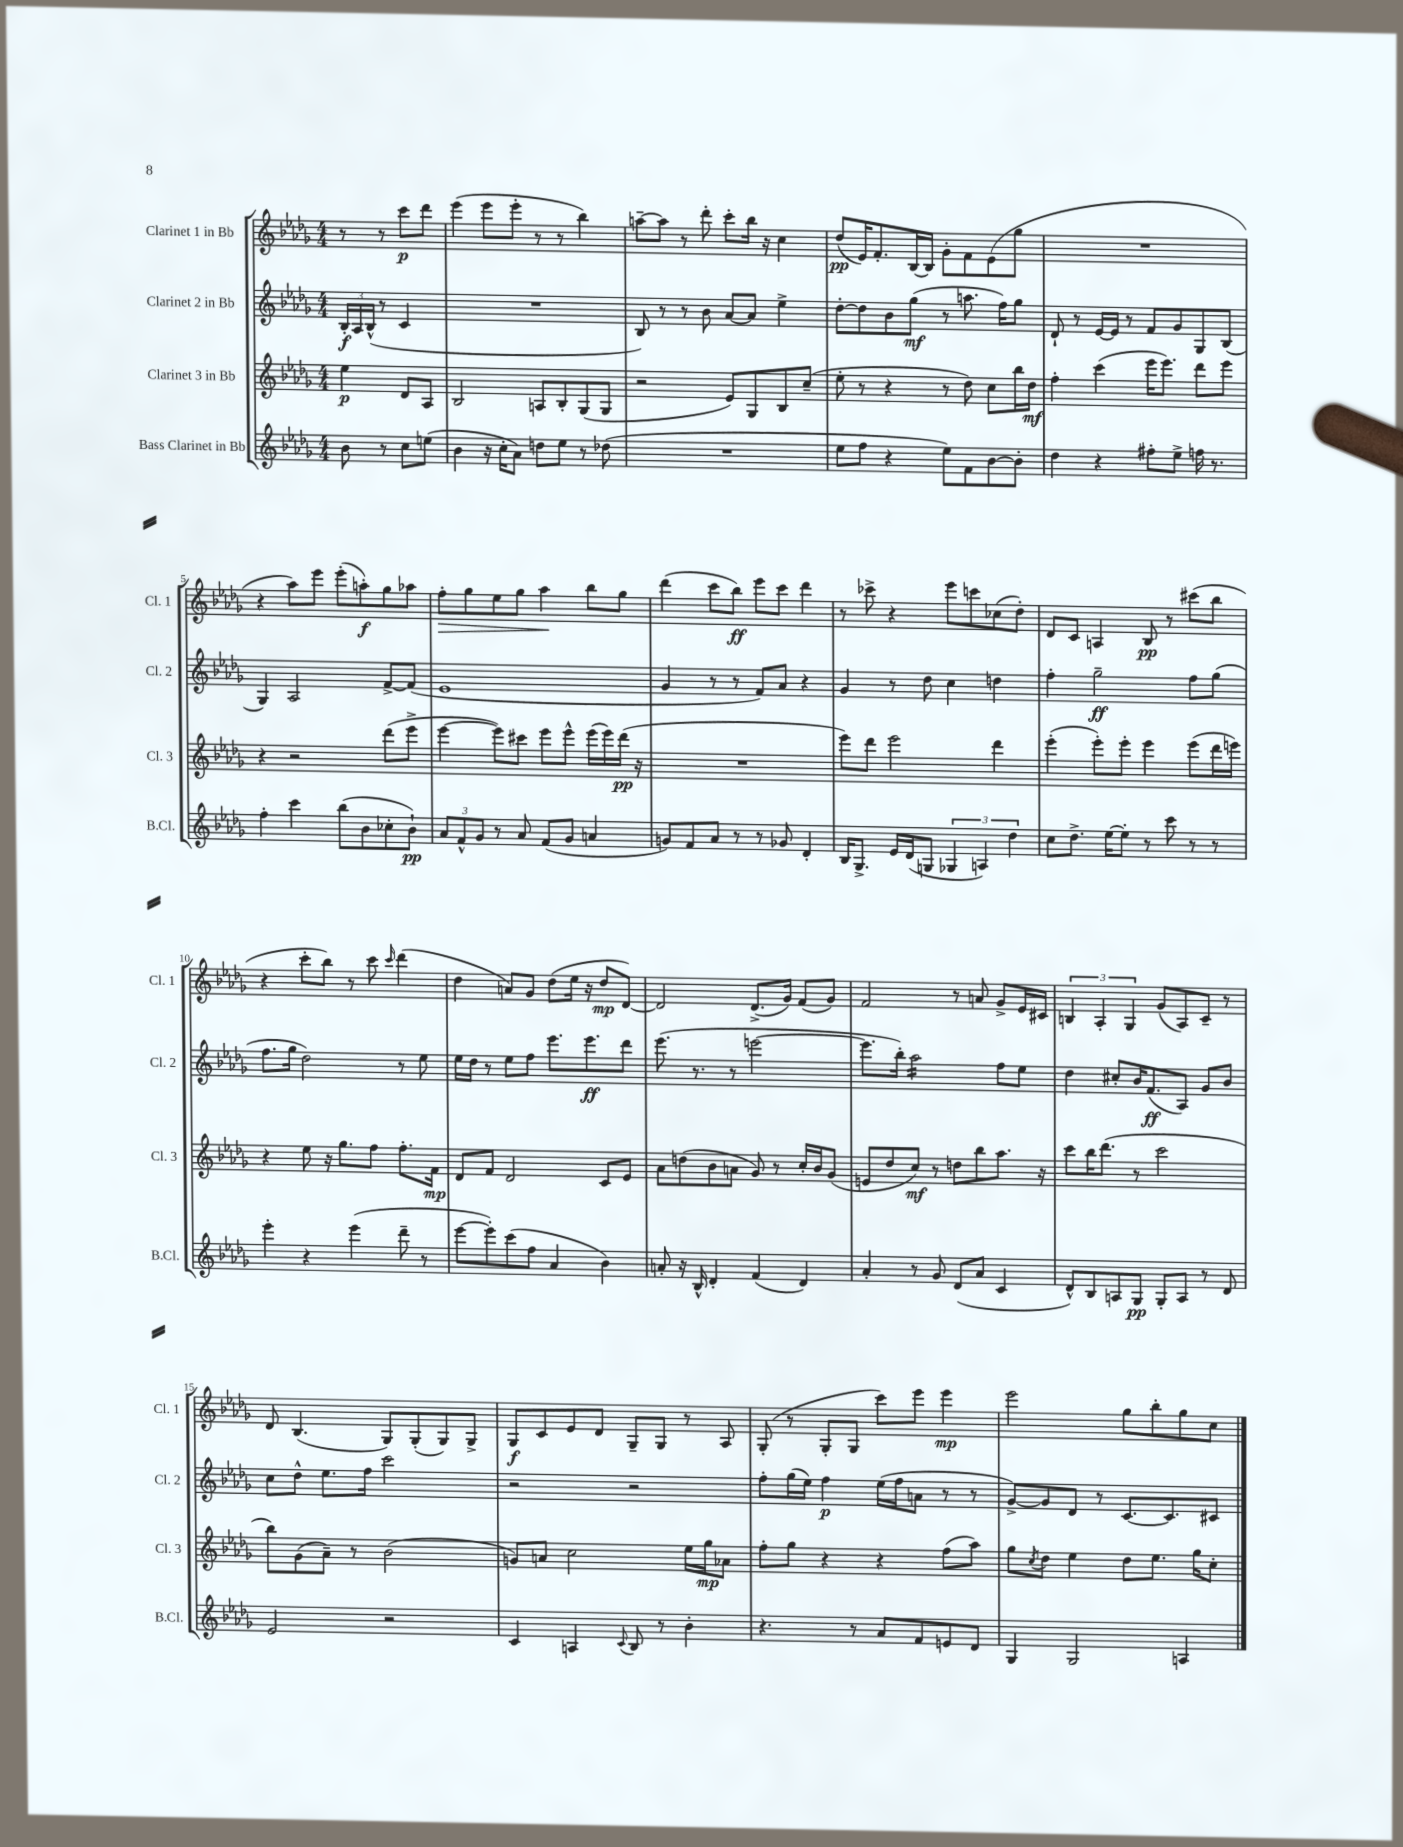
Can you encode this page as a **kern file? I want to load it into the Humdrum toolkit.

**kern	**kern	**kern	**kern
*staff4	*staff3	*staff2	*staff1
*clefG2	*clefG2	*clefG2	*clefG2
*k[b-e-a-d-g-]	*k[b-e-a-d-g-]	*k[b-e-a-d-g-]	*k[b-e-a-d-g-]
*M4/4	*M4/4	*M4/4	*M4/4
8b-	4ee-	24B-'	8r
.	.	24A-	.
.	.	(24B-^^	.
8r	.	8r	8r
8cc	8d-	4c	8ccc
(8ee	8A-	.	8ddd-
=	=	=	=
4b-	2B-	1r	(4eee-
16r	.	.	8eee-
16cc'	.	.	.
8a-)	.	.	8eee-'
8dd	8A	.	8r
8ee-	8B-'	.	8r
8r	(8G-	.	4bb-)
(8dd-	8G-	.	.
=	=	=	=
1r	2r	8B-)	[8aa~
.	.	8r	8aa]
.	.	8r	8r
.	.	8b-	8ddd-'
.	8e-)	[8a-	8ccc'
.	8G-	8a-]	16bb-
.	.	.	16r
.	8B-	4ee-^	4cc
.	(8cc~	.	.
=	=	=	=
8ee-	8ee-'	[8dd-'	(8dd-
8ff	8r	8dd-]	16e-)
.	.	.	8.f'
4r	4r	8b-	.
.	.	(8gg-	[16B-
.	.	.	16B-]
8ee-)	8r	8r	8g-'
8f	8dd-)	8.aa	8f
[8b-	8cc	.	(8e-
.	.	16ff)	.
8b-']	16bb-	8gg-	8gg-
.	16dd-	.	.
=	=	=	=
4dd-	4ff'	8d-`	1r
.	.	8r	.
4r	(4ccc	[16e-	.
.	.	16e-]	.
.	.	8r	.
8ff#'	16eee-	8f	.
.	8.eee-)	.	.
8ee-^	.	8g-	.
16ff	8ddd-	8G-	.
8.r	.	.	.
.	8eee-	(8B-	.
=	=	=	=
4ff'	4r	4G-)	4r
4ccc	2r	2A-	8aa-)
.	.	.	8eee-
(8bb-	.	.	(8eee-'
8b-	.	.	8aa')
8cc-'	(8ddd-	[8f^	8gg-
8b-`)	8eee-^	(8f]	8aa-
=	=	=	=
12a-	[4eee-	1e-	8ff'
12f^^	.	.	.
.	.	.	8gg-
12g-	.	.	.
8r	8eee-])	.	8ee-
8a-	8ccc#	.	8gg-
(8f	8eee-	.	4aa-
8g-	8eee-^^	.	.
4a	(16eee-	.	8bb-
.	16eee-)	.	.
.	(16ddd-	.	8gg-
.	16r	.	.
=	=	=	=
8g)	1r	4g-	(4ddd-
8f	.	.	.
8a-	.	8r	8ccc
8r	.	8r	8bb-)
8r	.	8f)	8eee-
8g-	.	8a-	8ccc
4d-'	.	4r	4ddd-
=	=	=	=
16B-	8eee-)	4g-	8r
8.G-^	.	.	.
.	8ddd-	.	8ccc-^
16e-	2eee-	8r	4r
(16d-	.	.	.
8G	.	8dd-	.
6G-	.	4cc	8eee-
.	.	.	8ccc
6A)	.	.	.
.	4ddd-	4dd	(8cc-
6dd-	.	.	.
.	.	.	8dd-')
=	=	=	=
8cc	(4eee-'	4ff'	8d-
8.dd-^	.	.	8c
.	8eee-')	2gg-~	4A
[16ee-	.	.	.
8ee-']	8eee-'	.	.
8r	4eee-	.	8B-
8ccc	.	.	8r
8r	(8eee-	8ff	(8ccc#
8r	16ddd-	(8gg-	8bb-
.	16eee)	.	.
=	=	=	=
4eee-'	4r	8.ff	4r
.	.	16gg-	.
4r	8ee-	2dd-)	8ccc'
.	16r	.	8bb-)
.	8.gg-	.	.
(4eee-	.	.	8r
.	8ff	.	8ccc
.	.	.	16qqccc
8ddd-~	8.ff'	8r	(4ddd-
8r	.	8ee-	.
.	16f	.	.
=	=	=	=
[8eee-	8d-	16ee-	4dd-
.	.	16dd-	.
8eee-'])	8f	8r	.
(8ccc	2d-	8ee-	8a)
8ff	.	8ff	8g-
4a-	.	8.eee-	(8dd-
.	.	.	16ee-
.	.	8.eee-	16r
4b-)	8c	.	8dd-
.	8e-	8ddd-	[8d-)
=	=	=	=
8a'	8a-	(8.eee-	2d-]
16r	(8dd	.	.
16B-^^	.	8.r	.
4d-'	8b-	.	.
.	8a	8r	.
(4f	8g-)	[2eee	(8.d-^
.	8r	.	.
.	.	.	16g-)
4d-)	16cc'	.	(8f
.	16b-	.	.
.	(8g-	.	8g-)
=	=	=	=
4a-'	8e	8.eee]	2f
.	8dd-	.	.
.	.	16bb-')	.
8r	8cc)	2aa-	.
8g-	8r	.	.
(8d-	8dd	.	8r
8a-	8bb-	.	8a
4c	8.aa-	8ff	8g-^
.	.	8ee-	16e-
.	16r	.	16c#
=	=	=	=
8d-^^)	8ccc	4dd-	6B
8B-	16bb-	.	.
.	.	.	6A-'
.	(8.ddd-	.	.
8A	.	8cc#'	.
.	.	.	6G-
8G-	8r	16b-	.
.	.	(8.f	.
8G-'	2ccc	.	(8g-
8A	.	8A-)	8A-)
8r	.	8g-	8c~
8d-	.	8b-	8r
=	=	=	=
2e-	8bb-)	8cc	8d-
.	(8g-	8dd-^^	(4.B-
.	8a-~)	8.ee-	.
.	8r	.	.
.	.	16ff	.
2r	(2b-	2ccc	8G-)
.	.	.	(8G-'
.	.	.	8G-)
.	.	.	8G-^
=	=	=	=
4c	8g)	2r	8G-
.	8a	.	8c
4A	2cc	.	8e-
.	.	.	8d-
8qqc	.	.	.
8B-	.	2r	8G-~
8r	.	.	8G-
4b-'	16ee-	.	8r
.	16gg-	.	.
.	8a-	.	8A-
=	=	=	=
4.r	8ff'	8ff'	(8G-'
.	8gg-	(16gg-	8r
.	.	16ee-)	.
.	4r	4ff	8G-'
8r	.	.	8G-
8a-	4r	(16ee-	8ccc)
.	.	16ff	.
8f	.	8a	8eee-
8e	(8ff	8r	4eee-
8d-	8aa-)	8r	.
=	=	=	=
4G-	8gg-	[8g-^)	2eee-
.	8qcc	.	.
.	8dd-	8g-]	.
2G-	4ee-	8d-	.
.	.	8r	.
.	8dd-	[8.c	8gg-
.	8.ee-	.	8bb-'
.	.	8.c]	.
4A	.	.	8gg-
.	16gg-	.	.
.	8cc'	8c#	8cc
==	==	==	==
*-	*-	*-	*-
